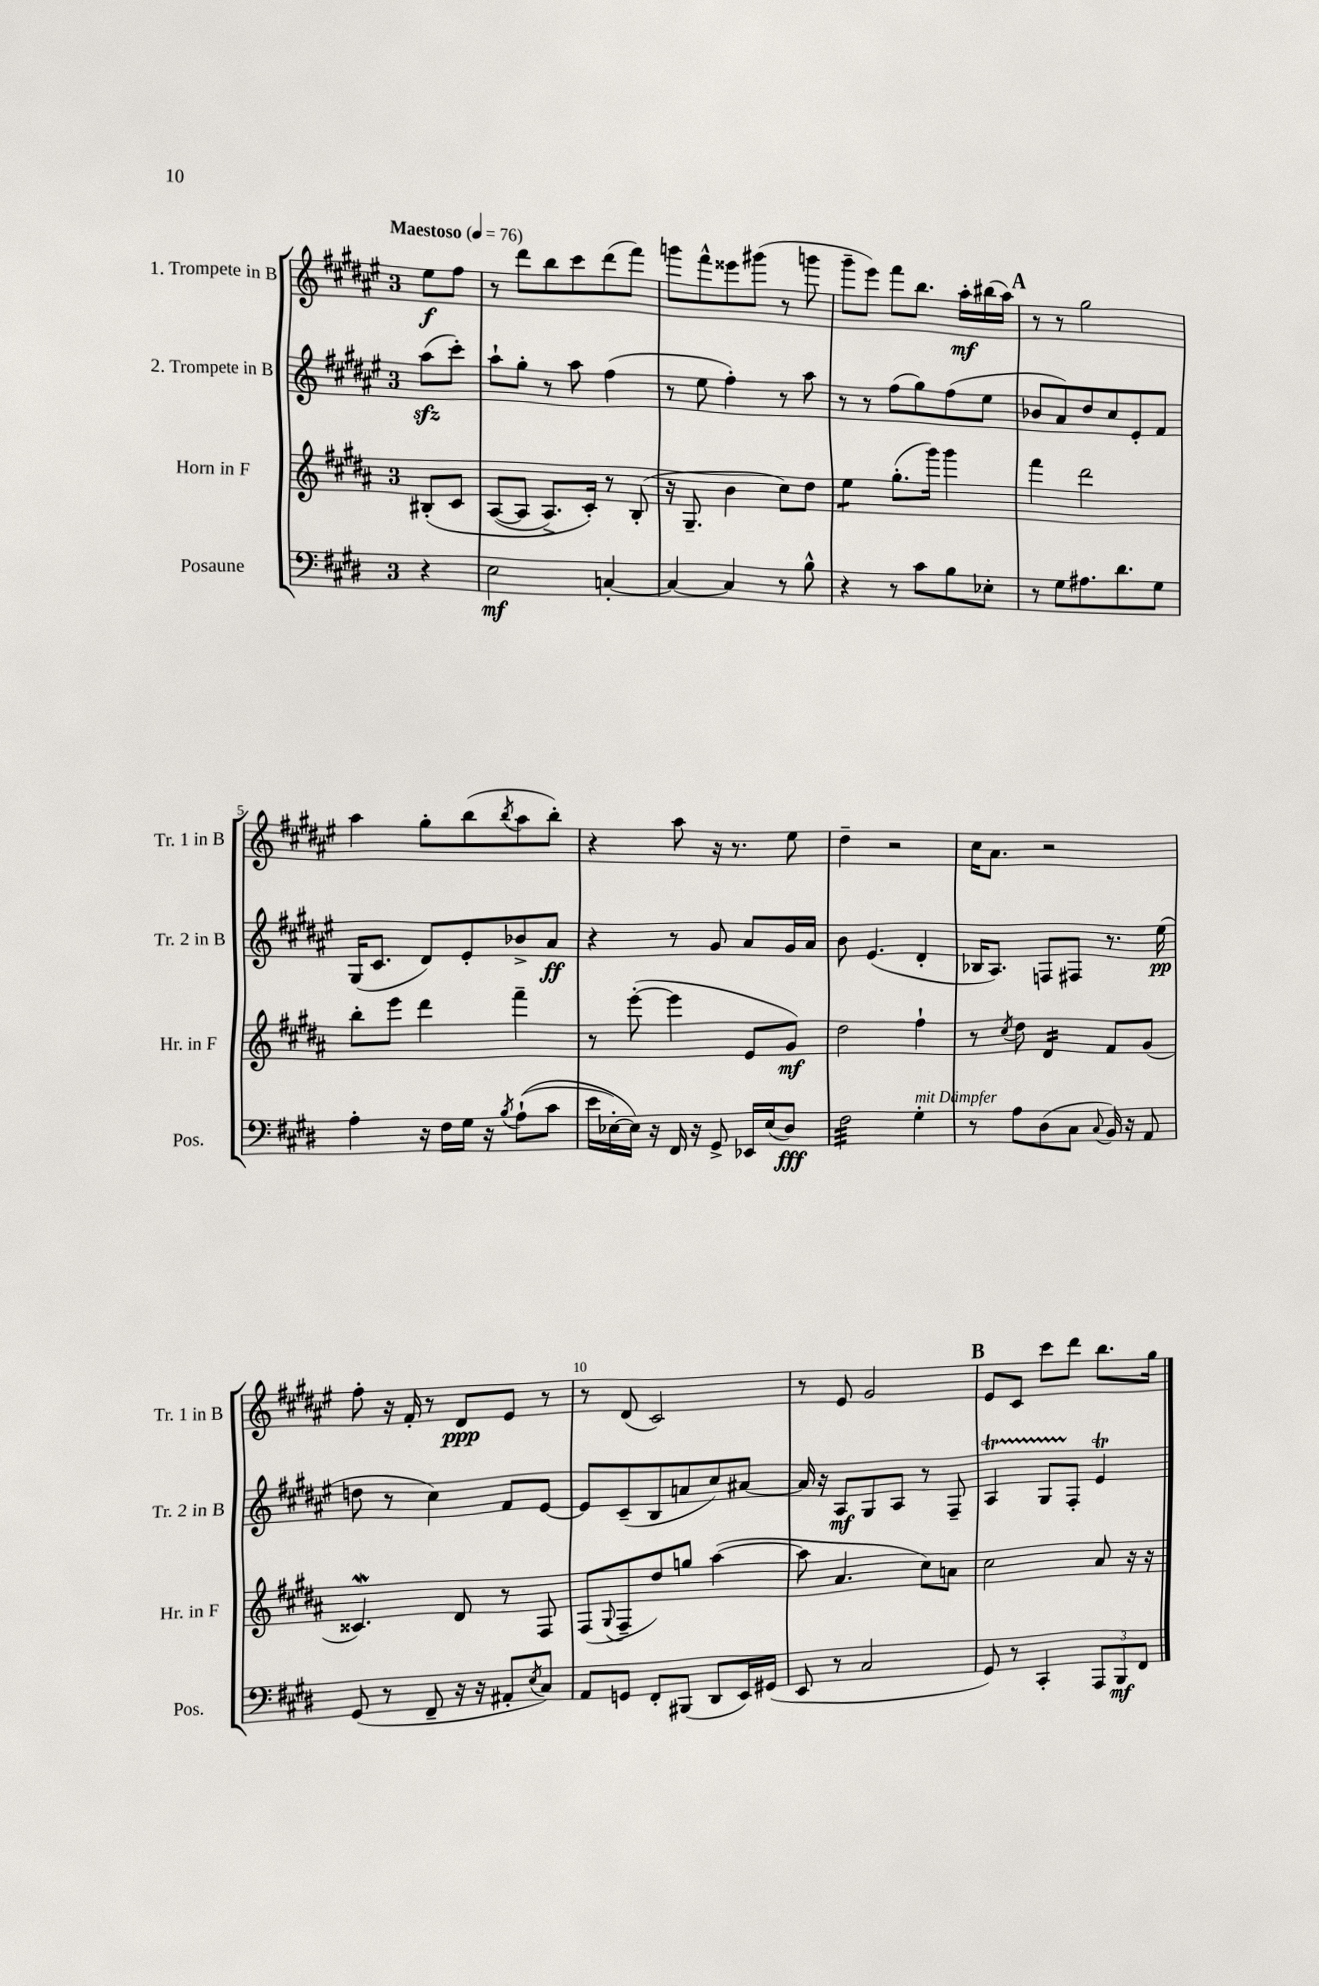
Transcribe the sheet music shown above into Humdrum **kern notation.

**kern	**kern	**kern	**kern
*staff4	*staff3	*staff2	*staff1
*clefF4	*clefG2	*clefG2	*clefG2
*k[f#c#g#d#]	*k[f#c#g#d#a#]	*k[f#c#g#d#a#e#]	*k[f#c#g#d#a#e#]
*M3/4	*M3/4	*M3/4	*M3/4
*MM76	*MM76	*MM76	*MM76
4r	&(8B#'	(8aa#	8ee#
.	8c#	8ccc#')	8ff#
=	=	=	=
2E	([8A#	8aa#`	8r
.	8A#]	8gg#'	8ddd#
.	8.A#^)	8r	8bb
.	.	8aa#	8ccc#
.	16c#'&)	.	.
[4C'	8r	(4ff#	(8ddd#
.	(8B'	.	8fff#)
=	=	=	=
4C_	16r	8r	8ggg
.	8.G#~	.	.
.	.	8ee#	8fff#^^
4C]	4b	4ff#')	8eee##
.	.	.	(8ggg#
8r	8cc#)	8r	8r
8B^^	8dd#	8aa#	8ggg
=	=	=	=
4r	4ee	8r	8ggg#~
.	.	8r	8eee#)
8r	(8.gg#'	(8ff#	8fff#
8c#	.	8gg#)	8.bb
.	16ggg#)	.	.
8B	4ggg#	(8ff#	.
.	.	.	16aa#'
8E-'	.	8ee#	(16bb#
.	.	.	16aa#)
=	=	=	=
8r	4fff#	8b-	8r
8G#	.	8a#)	8r
8.A#	2ddd#	8dd#	2gg#
.	.	8cc#	.
8.d#	.	.	.
.	.	8e#'	.
8G#	.	8f#	.
=	=	=	=
4A'	8bb'	(16G#	4aa#
.	.	8.c#	.
.	8eee	.	.
16r	4ddd#	8d#)	8gg#'
16F#	.	.	.
16G#	.	8e#'	(8bb
16r	.	.	.
8qB	.	.	8qbb
&((8A`	4fff#~	8b-^	8aa#
8c#	.	8a#	8bb')
=	=	=	=
16e	8r	4r	4r
[16E-')	.	.	.
16E-]&)	([8eee'	.	.
16r	.	.	.
16FF#	4eee]	8r	8aa#
16r	.	.	.
8GG#^	.	8g#	16r
.	.	.	8.r
16EE-	8e	8a#	.
(16E-	.	.	.
8D#)	8g#)	16g#	8ee#
.	.	16a#	.
=	=	=	=
2F#	2dd#	8b	4dd#~
.	.	(4.e#	.
.	.	.	2r
4G#'	4ff#`	4d#'	.
=	=	=	=
8r	8r	16B-	16cc#
.	.	8.A#)	8.a#
.	8qcc#	.	.
8A	8dd#	.	.
(8D#	4d#	8F	2r
8C#	.	8F#	.
8qqC#	.	.	.
16BB)	8f#	8.r	.
16r	.	.	.
8AA	(8g#	.	.
.	.	(16ee#	.
=	=	=	=
(8GG#	4.c##)	8dd	8ff#'
8r	.	8r	16r
.	.	.	16f#'
8FF#~	.	4cc#)	8r
16r	8d#	.	8d#
16r	.	.	.
8AA#'	8r	8f#	8e#
8qE	.	.	.
8C#)	8F#	[8e#	8r
=	=	=	=
8AA	(8F#	8e#]	8r
.	8qqG#	.	.
8GG	8F#~	(8c#~	(8d#
8FF#'	8dd#)	8B	2c#)
(8BBB#	8gg	8a	.
8DD#	([4aa#	8cc#)	.
16EE)	.	[8a#	.
(16GG#	.	.	.
=	=	=	=
8EE	8aa#]	16a#]	8r
.	.	16r	.
8r	4.a#	8A#	8e#
2C#	.	8G#	2g#
.	.	8A#	.
.	8cc#)	8r	.
.	8a	8F#~	.
=	=	=	=
8GG#)	2cc#	4A#	8e#
8r	.	.	8c#
4CC#'	.	8G#	8ccc#
.	.	8F#'	8ddd#
12AAA	8a#	4e#	8.bb
12BBB	.	.	.
.	16r	.	.
12FF#	.	.	.
.	16r	.	16gg#
==	==	==	==
*-	*-	*-	*-
